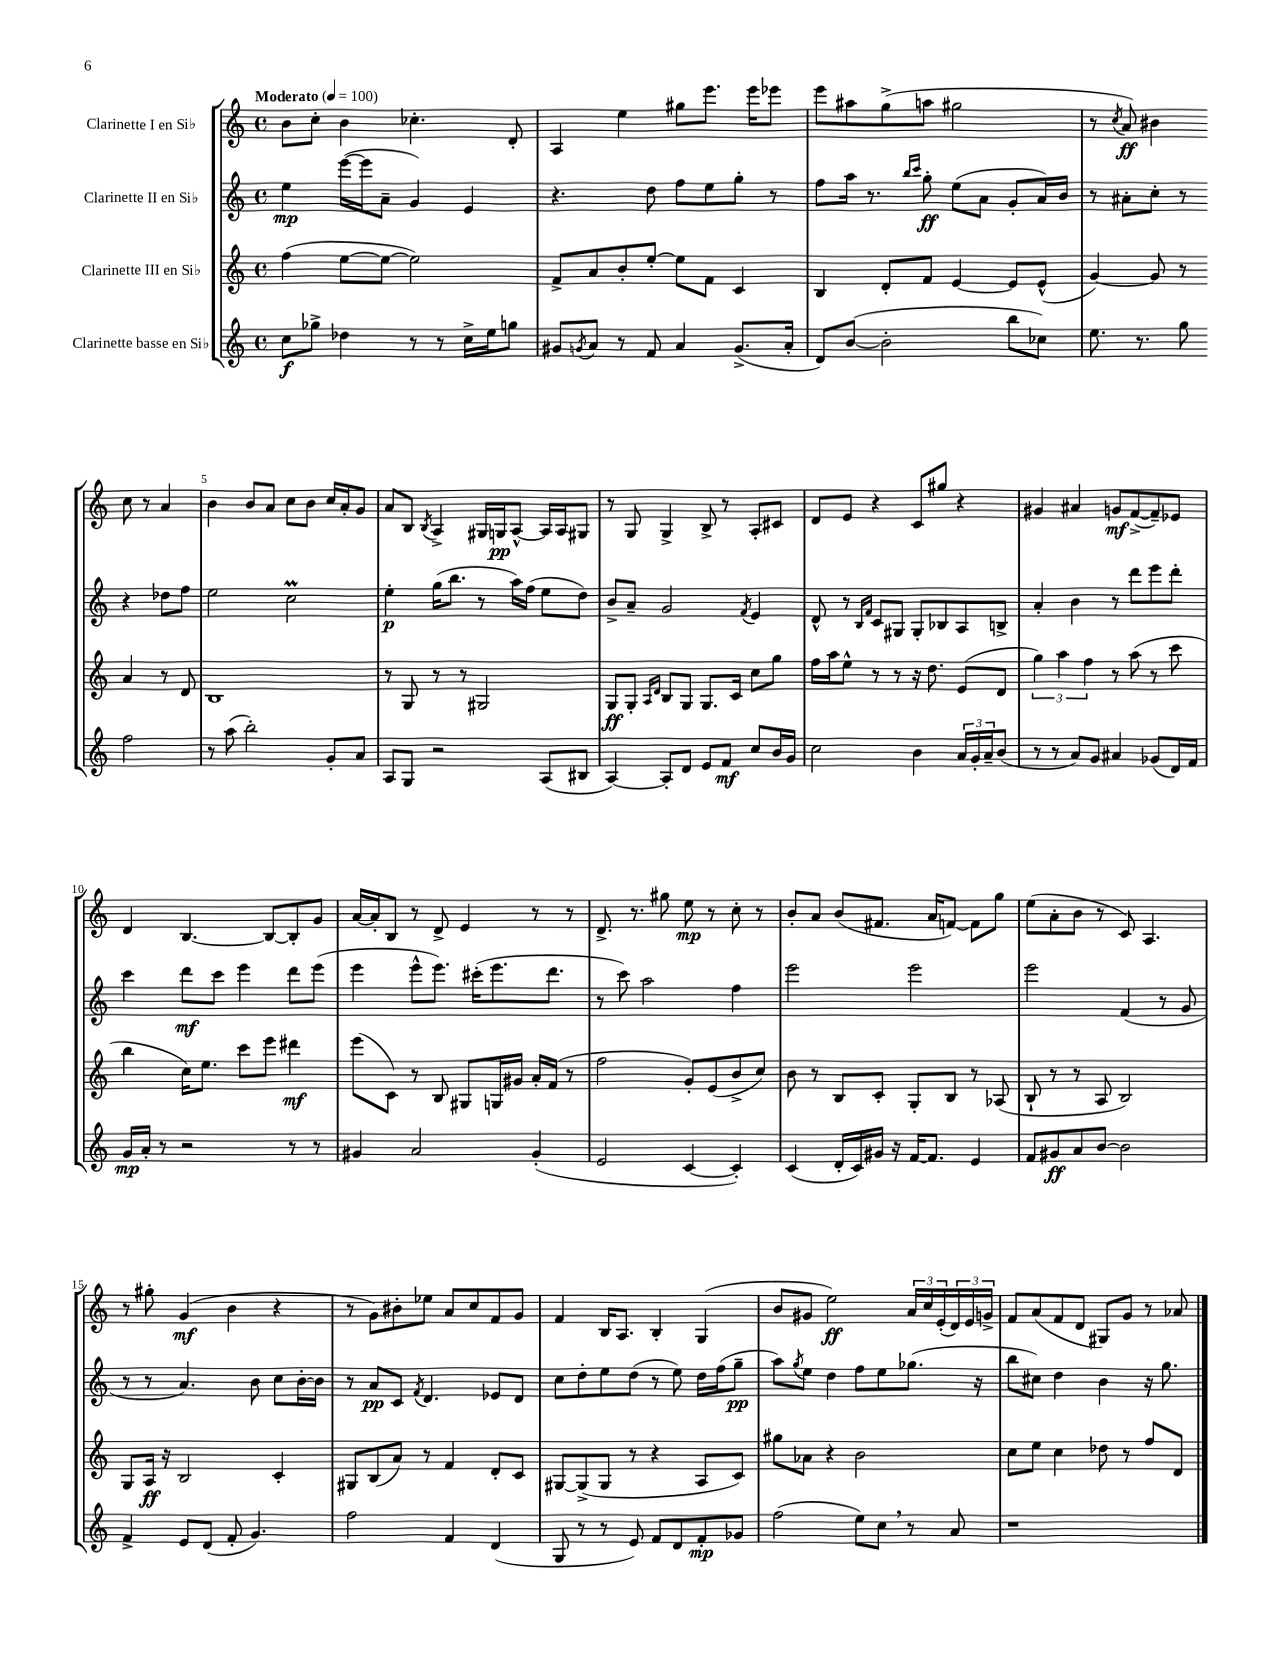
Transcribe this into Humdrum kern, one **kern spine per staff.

**kern	**kern	**kern	**kern
*staff4	*staff3	*staff2	*staff1
*clefG2	*clefG2	*clefG2	*clefG2
*k[]	*k[]	*k[]	*k[]
*M4/4	*M4/4	*M4/4	*M4/4
*met(c)	*met(c)	*met(c)	*met(c)
*MM100	*MM100	*MM100	*MM100
8cc	(4ff	4ee	8b
8gg-^	.	.	8cc'
4dd-	[8ee	([16eee	4b
.	.	16eee]	.
.	8ee_	8a~	.
8r	2ee])	4g)	4.cc-'
8r	.	.	.
16cc^	.	4e	.
16ee	.	.	.
8gg	.	.	8d'
=	=	=	=
8g#	8f^	4.r	4A
8qg	.	.	.
8a	8a	.	.
8r	8b'	.	4ee
8f	[8ee'	8dd	.
4a	8ee]	8ff	8gg#
.	8f	8ee	8.eee
(8.g^	4c	8gg'	.
.	.	.	16eee
.	.	8r	8eee-
16a'	.	.	.
=	=	=	=
8d)	4B	8ff	8eee
([8b	.	16aa	8aa#
.	.	8.r	.
2b']	8d'	.	(8gg^
.	.	16qqbb	.
.	.	16qqccc	.
.	8f	8gg'	8aa
.	[4e	(8ee	2gg#
.	.	8a	.
8bb	8e]	8g'	.
8cc-)	(8e^^	16a)	.
.	.	16b	.
=	=	=	=
8.ee	[4g)	8r	8r
.	.	.	8qcc
.	.	8a#'	8a)
8.r	.	.	.
.	8g]	8cc'	4b#
8gg	8r	8r	.
2ff	4a	4r	8cc
.	.	.	8r
.	8r	8dd-	4a
.	8d	8ff	.
=	=	=	=
8r	1B	2ee	4b
(8aa	.	.	.
2bb')	.	.	8b
.	.	.	8a
.	.	2cc	8cc
.	.	.	8b
8g'	.	.	16cc
.	.	.	16a'
8a	.	.	8g
=	=	=	=
8A	8r	4ee'	8a
8G	8G	.	8B
.	.	.	8qB
2r	8r	(16gg	4A^
.	.	8.bb	.
.	8r	.	.
.	2G#	8r	16G#
.	.	.	16G
.	.	16aa)	[8A^^
.	.	(16ff	.
(8A	.	8ee	16A]
.	.	.	16A
8B#	.	8dd)	8G#
=	=	=	=
[4A)	8G	8b^	8r
.	8G'	8a~	8G
.	16qqA	.	.
.	16qqd	.	.
8A']	8B	2g	4G^
8d	8G	.	.
8e	8.G	.	8B^
8f	.	.	8r
.	16c	.	.
.	.	8qf	.
8cc	8cc	4e	8A'
16b	8gg	.	8c#
16g	.	.	.
=	=	=	=
2cc	16ff	8d^^	8d
.	16aa	.	.
.	8ee^^	8r	8e
.	.	16qqB	.
.	.	16qqf	.
.	8r	8c	4r
.	8r	8G#	.
4b	16r	8G#'	8c
.	8.dd	.	.
.	.	8B-	8gg#
24a	(8e	8A	4r
24g'	.	.	.
24a~	.	.	.
(8b	8d	8B^	.
=	=	=	=
8r	6gg)	4a'	4g#
8r	.	.	.
.	6aa	.	.
8a)	.	4b	4a#
.	6ff	.	.
8g	.	.	.
4a#	8r	8r	8g
.	(8aa	8ddd	([8f^
(8g-	8r	8eee	8f~])
16d)	8ccc	8ddd'	8e-
16f	.	.	.
=	=	=	=
16g	4bb	4ccc	4d
16a'	.	.	.
8r	.	.	.
2r	16cc)	8ddd	[4.B
.	8.ee	.	.
.	.	8ccc	.
.	8ccc	4eee	.
.	8eee	.	8B_
8r	4ddd#	8ddd	8B']
8r	.	(8eee	8g
=	=	=	=
4g#	(8eee	4eee	[16a
.	.	.	16a']
.	8c)	.	8B
2a	8r	8eee^^	8r
.	8B	8.eee)	8d^
.	8G#	.	4e
.	.	(16ccc#'	.
.	16G	8.eee	.
.	16g#	.	.
(4g#'	16a'	.	8r
.	(16f	8.ddd	.
.	8r	.	8r
=	=	=	=
2e	2ff	8r	8.d^
.	.	8ccc)	.
.	.	.	8.r
.	.	2aa	.
.	.	.	8gg#
[4c	8g')	.	8ee
.	(8e	.	8r
4c'])	8b^	4ff	8cc'
.	8cc)	.	8r
=	=	=	=
(4c	8b	2eee	8b'
.	8r	.	8a
16d'	8B	.	(8b
16c)	.	.	.
16g#	8c'	.	8.f#
16r	.	.	.
[16f	8G'	2eee	.
8.f]	.	.	16a
.	8B	.	[8f)
4e	8r	.	8f]
.	(8A-	.	8gg
=	=	=	=
8f	8B`	2eee	(8ee
8g#	8r	.	8a'
8a	8r	.	8b
[8b	8A	.	8r
2b]	2B)	(4f	8c)
.	.	.	4.A
.	.	8r	.
.	.	8g	.
=	=	=	=
4f^	8G	8r	8r
.	16A	8r	8gg#'
.	16r	.	.
8e	2B	4.a)	(4g
(8d	.	.	.
8f'	.	.	4b
4.g)	.	8b	.
.	4c'	8cc	4r
.	.	[16b'	.
.	.	16b]	.
=	=	=	=
2ff	8G#	8r	8r
.	(8B	8a	8g)
.	8a)	8c	8b#'
.	.	8qf	.
.	8r	4.d	8ee-
4f	4f	.	8a
.	.	.	8cc
(4d	8d'	8e-	8f
.	8c	8d	8g
=	=	=	=
8G	[8G#	8cc	4f
8r	(8G#^]	8dd'	.
8r	8G#	8ee	16B
.	.	.	8.A
8e)	8r	(8dd	.
8f	4r	8r	4B'
8d	.	8ee)	.
8f'	8A	16dd	(4G
.	.	(16ff	.
8g-	8c)	8gg~	.
=	=	=	=
(2ff	8gg#	8aa)	8b
.	.	8qgg	.
.	8a-	8ee	8g#
.	4r	4dd	2ee)
8ee)	2b	8ff	.
8cc	.	8ee	.
8r	.	(8.gg-	24a
.	.	.	24cc
.	.	.	(24e'
8a	.	.	24d)
.	.	.	24e
.	.	16r	.
.	.	.	24g^
=	=	=	=
1r	8cc	8bb	8f
.	8ee	8cc#)	(8a
.	4cc	4dd	8f
.	.	.	8d
.	8dd-	4b	8G#)
.	8r	.	8g
.	8ff	16r	8r
.	.	8.gg	.
.	8d	.	8a-
==	==	==	==
*-	*-	*-	*-
